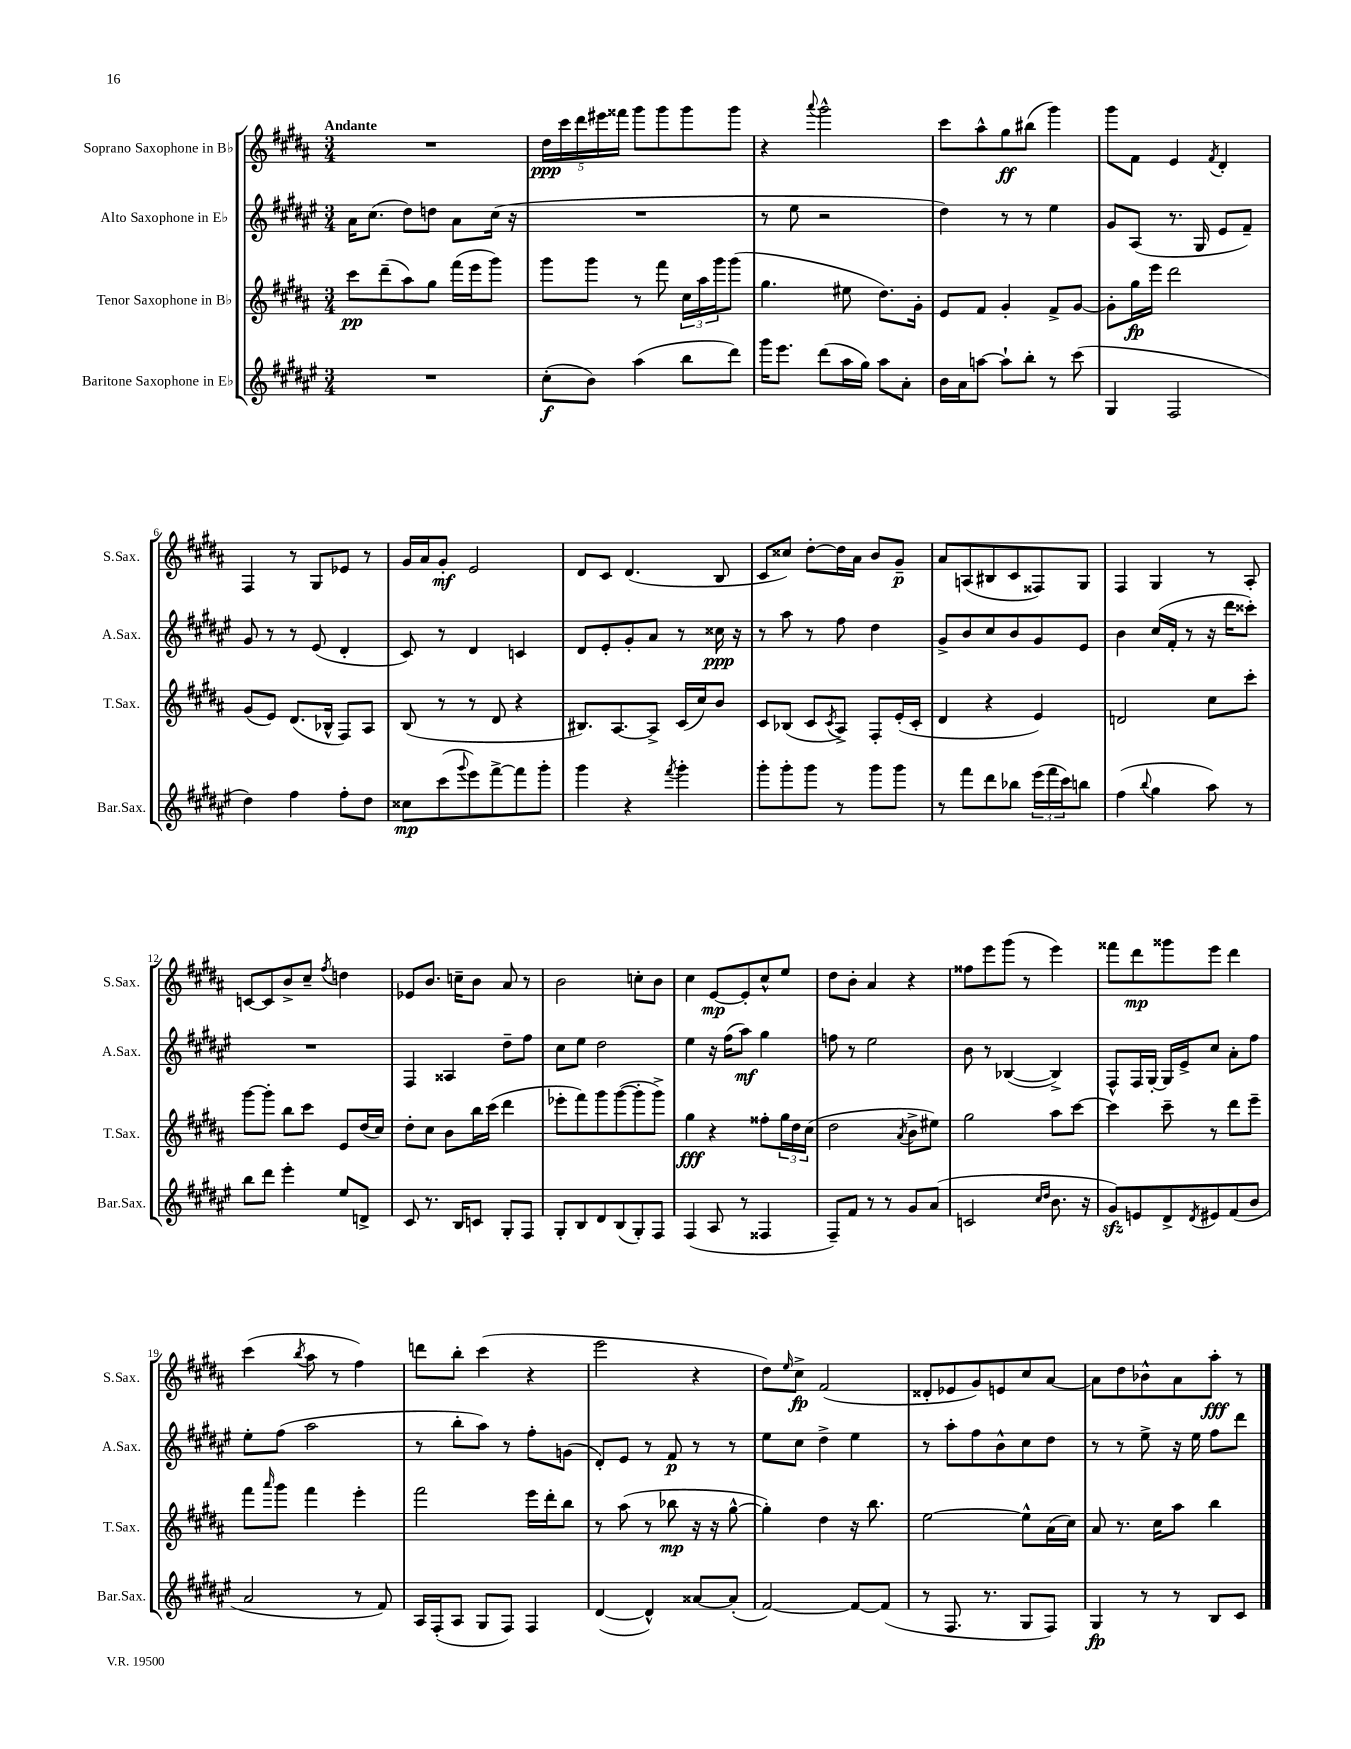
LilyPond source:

<<
\new StaffGroup <<
\new Staff = "s0" \with { instrumentName = "Soprano Saxophone in Bb" shortInstrumentName = "S.Sax." } {
    \clef treble \key b \major \numericTimeSignature \time 3/4 \tempo "Andante"
    R2. |
    \tuplet 5/4 { dis''16\ppp cis'''16 dis'''16 eis'''16 fisis'''16 } gis'''8 gis'''8 gis'''8 gis'''8 |
    r4 \appoggiatura { ais'''8 } gis'''2-^ |
    cis'''8 ais''8-^ gis''8\ff bis''8( gis'''4) |
    gis'''8 fis'8 e'4 \acciaccatura { fis'8 } dis'4-. |
    fis4 r8 gis8 ees'8 r8 |
    gis'16 ais'16 gis'8-.\mf e'2 |
    dis'8 cis'8 dis'4.( b8 |
    cis'8 cisis''8) dis''8~-. dis''16 ais'16 b'8 gis'8--\p |
    ais'8 a8( bis8 cis'8 fisis8) gis8 |
    fis4 gis4 r8 ais8-. |
    c'8~ c'8 b'8-> cis''8-- \acciaccatura { fis''8 } d''4 |
    ees'8 b'8. c''16-- b'8 ais'8 r8 |
    b'2 c''8-. b'8 |
    cis''4 e'8~\mp e'8-. cis''8-^ e''8 |
    dis''8 b'8-. ais'4 r4 |
    fisis''8 e'''8 gis'''8( r8 e'''4) |
    fisis'''8 dis'''8\mp gisis'''8 e'''8 dis'''4 |
    cis'''4( \acciaccatura { b''8 } ais''8 r8 fis''4) |
    d'''8 b''8-. cis'''4( r4 |
    e'''2 r4 |
    dis''8) \grace { e''16 } cis''8->\fp fis'2( |
    disis'8-. ees'8 gis'8) e'8 cis''8 ais'8~ |
    ais'8 dis''8 bes'8-^ ais'8 ais''8-.\fff r8 \bar "|." |
}
\new Staff = "s1" \with { instrumentName = "Alto Saxophone in Eb" shortInstrumentName = "A.Sax." } {
    \clef treble \key fis \major \numericTimeSignature \time 3/4
    ais'16 cis''8.( dis''8) d''8 ais'8 cis''16( r16 |
    R2. |
    r8 eis''8 r2 |
    dis''4) r8 r8 eis''4 |
    gis'8 ais8( r8. gis16 eis'8 fis'8--) |
    gis'8 r8 r8 eis'8( dis'4-. |
    cis'8) r8 dis'4 c'4 |
    dis'8 eis'8-. gis'8-. ais'8 r8 cisis''16\ppp r16 |
    r8 ais''8 r8 fis''8 dis''4 |
    gis'8-> b'8 cis''8 b'8 gis'8 eis'8 |
    b'4 cis''16( fis'16-. r8 r16 dis'''16 cisis'''8-.) |
    R2. |
    fis4 aisis4 dis''8-- fis''8 |
    cis''8 eis''8 dis''2 |
    eis''4 r16 fis''16( ais''8\mf) gis''4 |
    f''8 r8 eis''2 |
    b'8 r8 bes4~( bes4->) |
    fis8-^ fis16 gis16~-. gis16 eis'16-> cis''8 ais'8-. fis''8 |
    eis''8-. fis''8( ais''2 |
    r8 b''8-. ais''8) r8 fis''8-. g'8( |
    dis'8-.) eis'8 r8 fis'8\p r8 r8 |
    eis''8 cis''8 dis''4-> eis''4 |
    r8 ais''8-. fis''8 b'8-^ cis''8 dis''8 |
    r8 r8 eis''8-> r16 eis''16 fis''8 dis'''8 \bar "|." |
}
\new Staff = "s2" \with { instrumentName = "Tenor Saxophone in Bb" shortInstrumentName = "T.Sax." } {
    \clef treble \key b \major \numericTimeSignature \time 3/4
    cis'''8\pp dis'''8--( ais''8) gis''8 fis'''16( e'''16 gis'''8) |
    gis'''8 gis'''8 r8 fis'''8 \tuplet 3/2 { cis''16 ais''16 gis'''16 } gis'''8( |
    gis''4. eis''8 dis''8.) gis'16-. |
    e'8 fis'8 gis'4-. fis'8-> gis'8~ |
    gis'8-. gis''16\fp e'''16 dis'''2 |
    gis'8( e'8) dis'8.( bes16-^ fis8) ais8 |
    b8( r8 r8 dis'8 r4 |
    bis8.) ais8.~ ais8-> cis'16( cis''16) b'8 |
    cis'8 bes8( cis'8 \acciaccatura { cis'8 } ais8->) fis8-. e'16-.( cis'16-. |
    dis'4 r4 e'4) |
    d'2 cis''8 cis'''8-. |
    gis'''8~ gis'''8-. b''8 cis'''8 e'8 dis''16( cis''16) |
    dis''8-. cis''8 b'8 b''16 cis'''16( dis'''4 |
    ees'''8-. fis'''8) gis'''8 gis'''8~( gis'''8-. gis'''8->) |
    gis''4\fff r4 fisis''8-. \tuplet 3/2 { gis''16 dis''16 cis''16( } |
    dis''2 \acciaccatura { ais'8 } b'8-> eis''8) |
    gis''2 ais''8 cis'''8~ |
    cis'''4 cis'''8-- r8 dis'''8 e'''8-- |
    fis'''8 \grace { ais'''16 } gis'''8 fis'''4 e'''4-. |
    fis'''2 e'''16 dis'''16-. b''8 |
    r8 ais''8( r8 bes''8\mp r16 r16 gis''8~-^ |
    gis''4-.) dis''4 r16 b''8. |
    e''2~ e''8-^ ais'16( cis''16) |
    ais'8 r8. cis''16 ais''8 b''4 \bar "|." |
}
\new Staff = "s3" \with { instrumentName = "Baritone Saxophone in Eb" shortInstrumentName = "Bar.Sax." } {
    \clef treble \key fis \major \numericTimeSignature \time 3/4
    R2. |
    cis''8-.\f( b'8) ais''4( b''8 dis'''8) |
    gis'''16 eis'''8. dis'''8( ais''16 gis''16) ais''8 ais'8-. |
    b'16 ais'16 a''8~ a''8-! b''8-. r8 cis'''8( |
    gis4 fis2 |
    dis''4) fis''4 fis''8-. dis''8 |
    cisis''8\mp cis'''8( \appoggiatura { gis'''8 } eis'''8) fis'''8~-> fis'''8 gis'''8-. |
    gis'''4 r4 \acciaccatura { fis'''8 } gis'''4-. |
    gis'''8-. gis'''8-. gis'''8 r8 gis'''8 gis'''8 |
    r8 fis'''8 dis'''8 bes''8 \tuplet 3/2 { eis'''16( fis'''16 cis'''16) } b''8 |
    fis''4( \appoggiatura { b''8 } gis''4 ais''8) r8 |
    b''8 dis'''8 eis'''4-. eis''8 d'8-> |
    cis'8 r8. b16 c'8 gis8-. fis8 |
    gis8-. b8 dis'8 b8( gis8-.) fis8 |
    fis4( ais8 r8 fisis4 |
    fis8--) fis'8 r8 r8 gis'8 ais'8( |
    c'2 \grace { cis''16 dis''16 } b'8. r16 |
    gis'8\sfz) e'8 dis'8-> \acciaccatura { dis'8 } eis'8 fis'8( b'8 |
    ais'2 r8 fis'8) |
    ais16 fis16-.( ais8 gis8 fis8) fis4 |
    dis'4~( dis'4-^) aisis'8~ aisis'8-.( |
    fis'2~) fis'8~ fis'8( |
    r8 fis8. r8. gis8 fis8) |
    gis4\fp r8 r8 b8 cis'8 \bar "|." |
}
>>
>>
